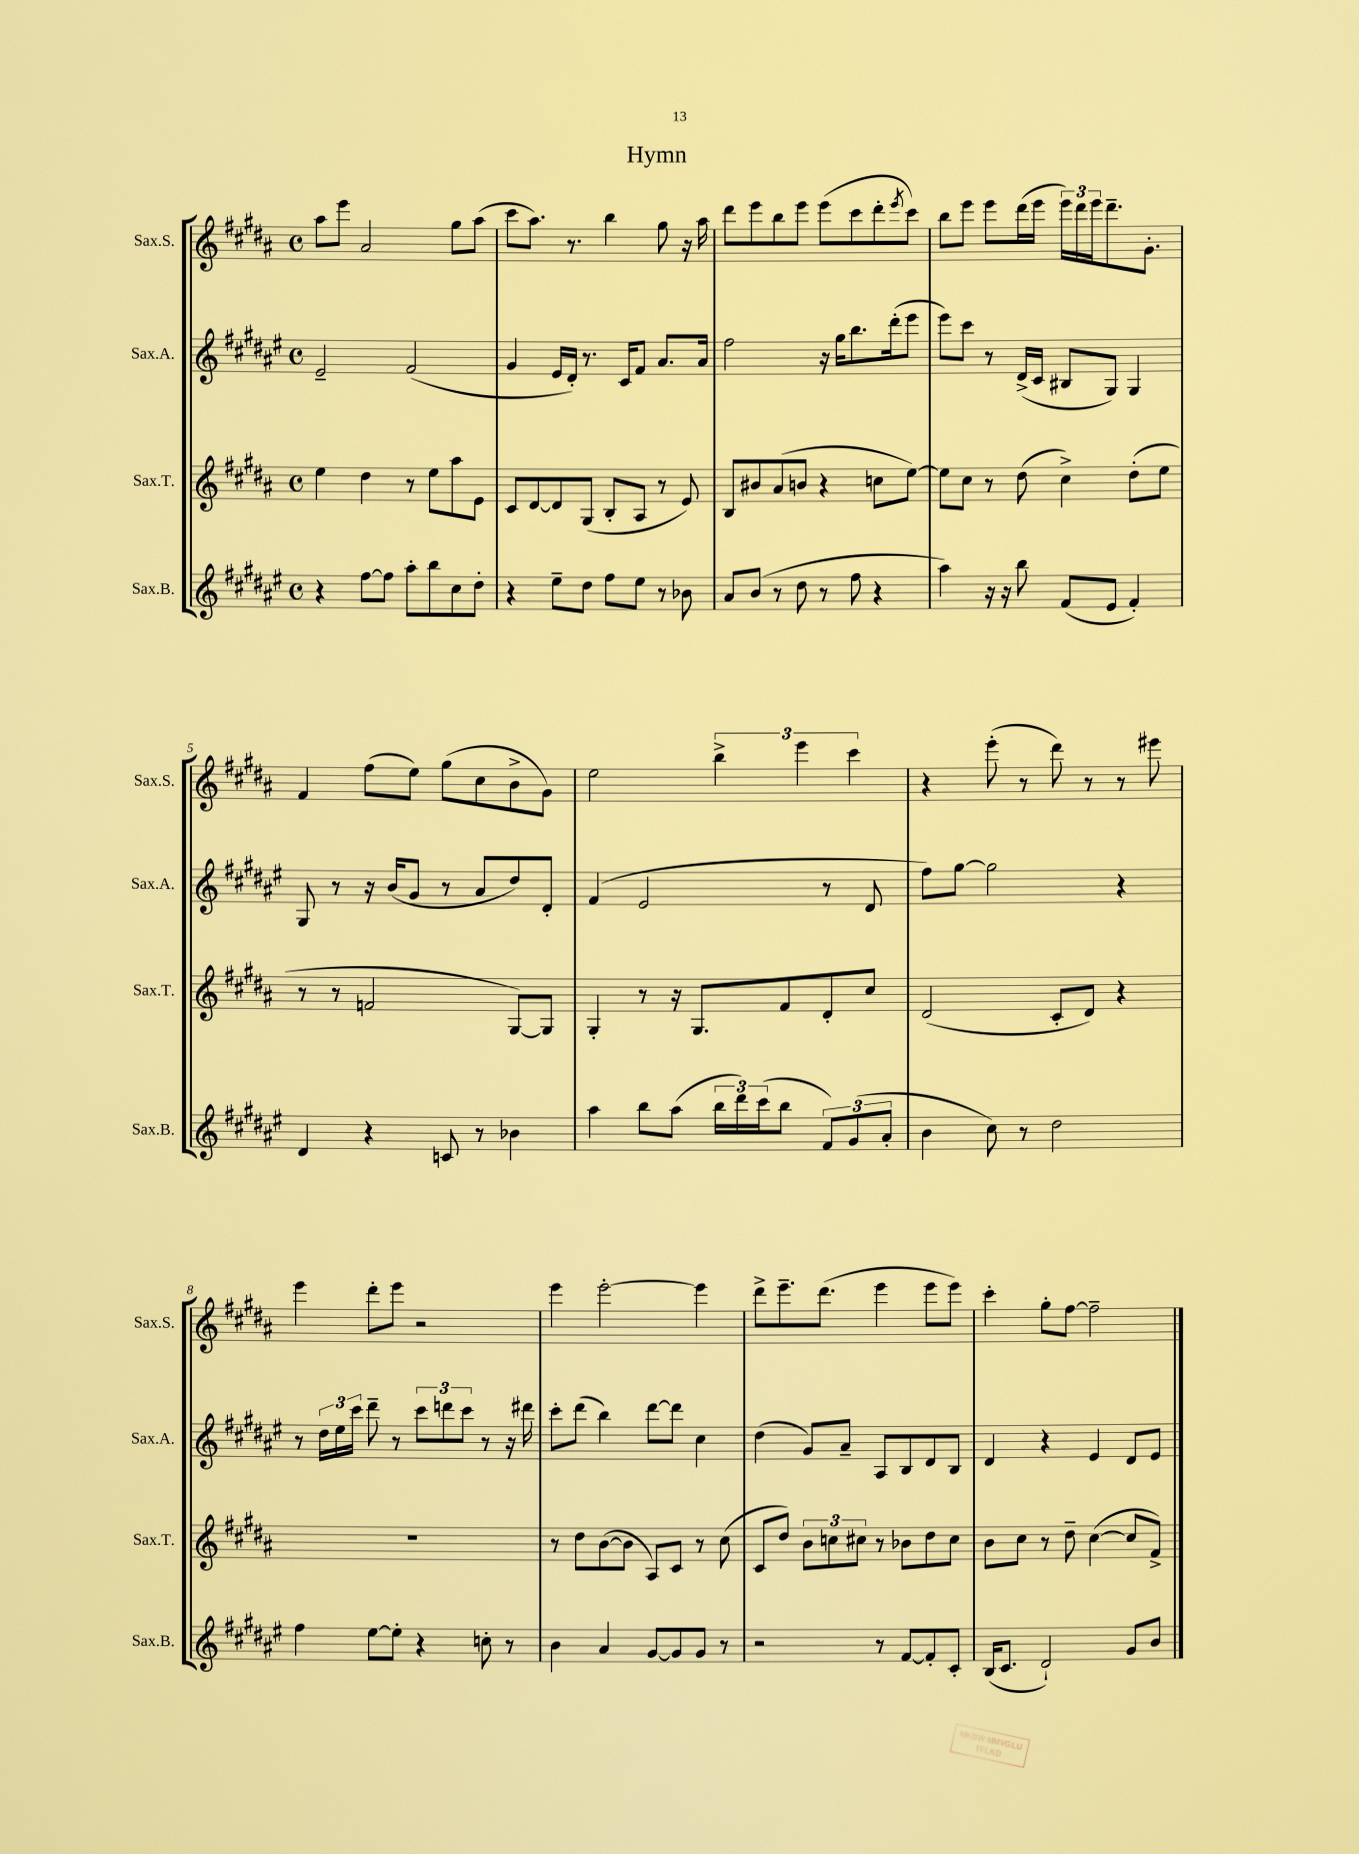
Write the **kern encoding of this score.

**kern	**kern	**kern	**kern
*staff4	*staff3	*staff2	*staff1
*clefG2	*clefG2	*clefG2	*clefG2
*k[f#c#g#d#a#e#]	*k[f#c#g#d#a#]	*k[f#c#g#d#a#e#]	*k[f#c#g#d#a#]
*M4/4	*M4/4	*M4/4	*M4/4
*met(c)	*met(c)	*met(c)	*met(c)
4r	4ee	2e#~	8aa#
.	.	.	8eee
[8ff#	4dd#	.	2a#
8ff#]	.	.	.
8aa#'	8r	(2f#	.
8bb	8ee	.	.
8cc#	8aa#	.	8gg#
8dd#'	8e	.	(8aa#
=	=	=	=
4r	8c#	4g#	8ccc#
.	[8d#	.	8.aa#)
8ee#~	8d#]	16e#	.
.	.	16d#')	8.r
8dd#	(8G#	8.r	.
8ff#	8B'	.	4bb
.	.	16c#	.
8ee#	8A#	8f#	.
8r	8r	8.a#	8gg#
8b-	8e)	.	16r
.	.	16a#	16aa#
=	=	=	=
8a#	8B	2ff#	8ddd#
(8b	8b#	.	8eee
8r	(8a#	.	8bb
8dd#	8b	.	8eee
8r	4r	16r	(8eee
.	.	16gg#	.
8ff#	.	8.bb	8ccc#
4r	8cc	.	8ddd#'
.	.	(16ddd#'	.
.	.	.	8qeee
.	[8ee)	8eee#	8ccc#)
=	=	=	=
4aa#)	8ee]	8eee#)	8bb
.	8cc#	8ccc#	8eee
16r	8r	8r	8eee
16r	.	.	.
8bb	(8dd#	(16d#^	(16ddd#
.	.	16c#	16eee
(8f#	4cc#^)	8B#	24eee)
.	.	.	24ddd#
.	.	.	24eee
8e#	.	8G#)	8.ddd#~
4f#')	(8dd#'	4G#	.
.	.	.	8.g#'
.	8ee	.	.
=	=	=	=
4d#	8r	8G#	4f#
.	8r	8r	.
4r	2f	16r	(8ff#
.	.	(16b	.
.	.	8g#	8ee)
8c	.	8r	(8gg#
8r	.	8a#	8cc#
4b-	[8G#)	8dd#)	8b^
.	8G#]	8d#'	8g#)
=	=	=	=
4aa#	4G#'	(4f#	2ee
8bb	8r	2e#	.
(8aa#	16r	.	.
.	8.G#	.	.
24bb	.	.	6bb^
24ddd#)	.	.	.
(24ccc#	.	.	.
8bb	8f#	.	.
.	.	.	6eee
12f#)	8d#'	8r	.
(12g#	.	.	6ccc#
.	8cc#	8d#	.
12a#'	.	.	.
=	=	=	=
4b	(2d#	8ff#)	4r
.	.	[8gg#	.
8cc#)	.	2gg#]	(8eee'
8r	.	.	8r
2dd#	8c#'	.	8ddd#)
.	8d#)	.	8r
.	4r	4r	8r
.	.	.	8eee#
=	=	=	=
4ff#	1r	8r	4eee
.	.	24dd#	.
.	.	24ee#	.
.	.	24ccc#	.
[8ee#	.	8ddd#~	8ddd#'
8ee#']	.	8r	8eee
4r	.	12ccc#	2r
.	.	12ddd	.
.	.	12ccc#	.
8cc'	.	8r	.
8r	.	16r	.
.	.	16ddd#	.
=	=	=	=
4b	8r	8ccc#'	4eee
.	8dd#	(8ddd#	.
4a#	([8b	4bb)	[2eee'
.	8b]	.	.
[8g#	8A#)	[8ddd#	.
8g#]	8c#	8ddd#]	.
8g#	8r	4cc#	4eee]
8r	(8cc#	.	.
=	=	=	=
2r	8c#	(4dd#	8ddd#^
.	8dd#)	.	8.eee~
.	12b	8g#)	.
.	.	.	(8.ddd#
.	12cc	.	.
.	.	8a#~	.
.	12cc#	.	.
8r	8r	8A#	4eee
[8f#	8b-	8B	.
8f#']	8dd#	8d#	8eee
8c#'	8cc#	8B	8eee)
=	=	=	=
(16B	8b	4d#	4ccc#'
8.c#	.	.	.
.	8cc#	.	.
2d#`)	8r	4r	8gg#'
.	8dd#~	.	[8ff#
.	([4cc#	4e#	2ff#~]
8g#	8cc#]	8d#	.
8b	8f#^)	8e#	.
==	==	==	==
*-	*-	*-	*-
